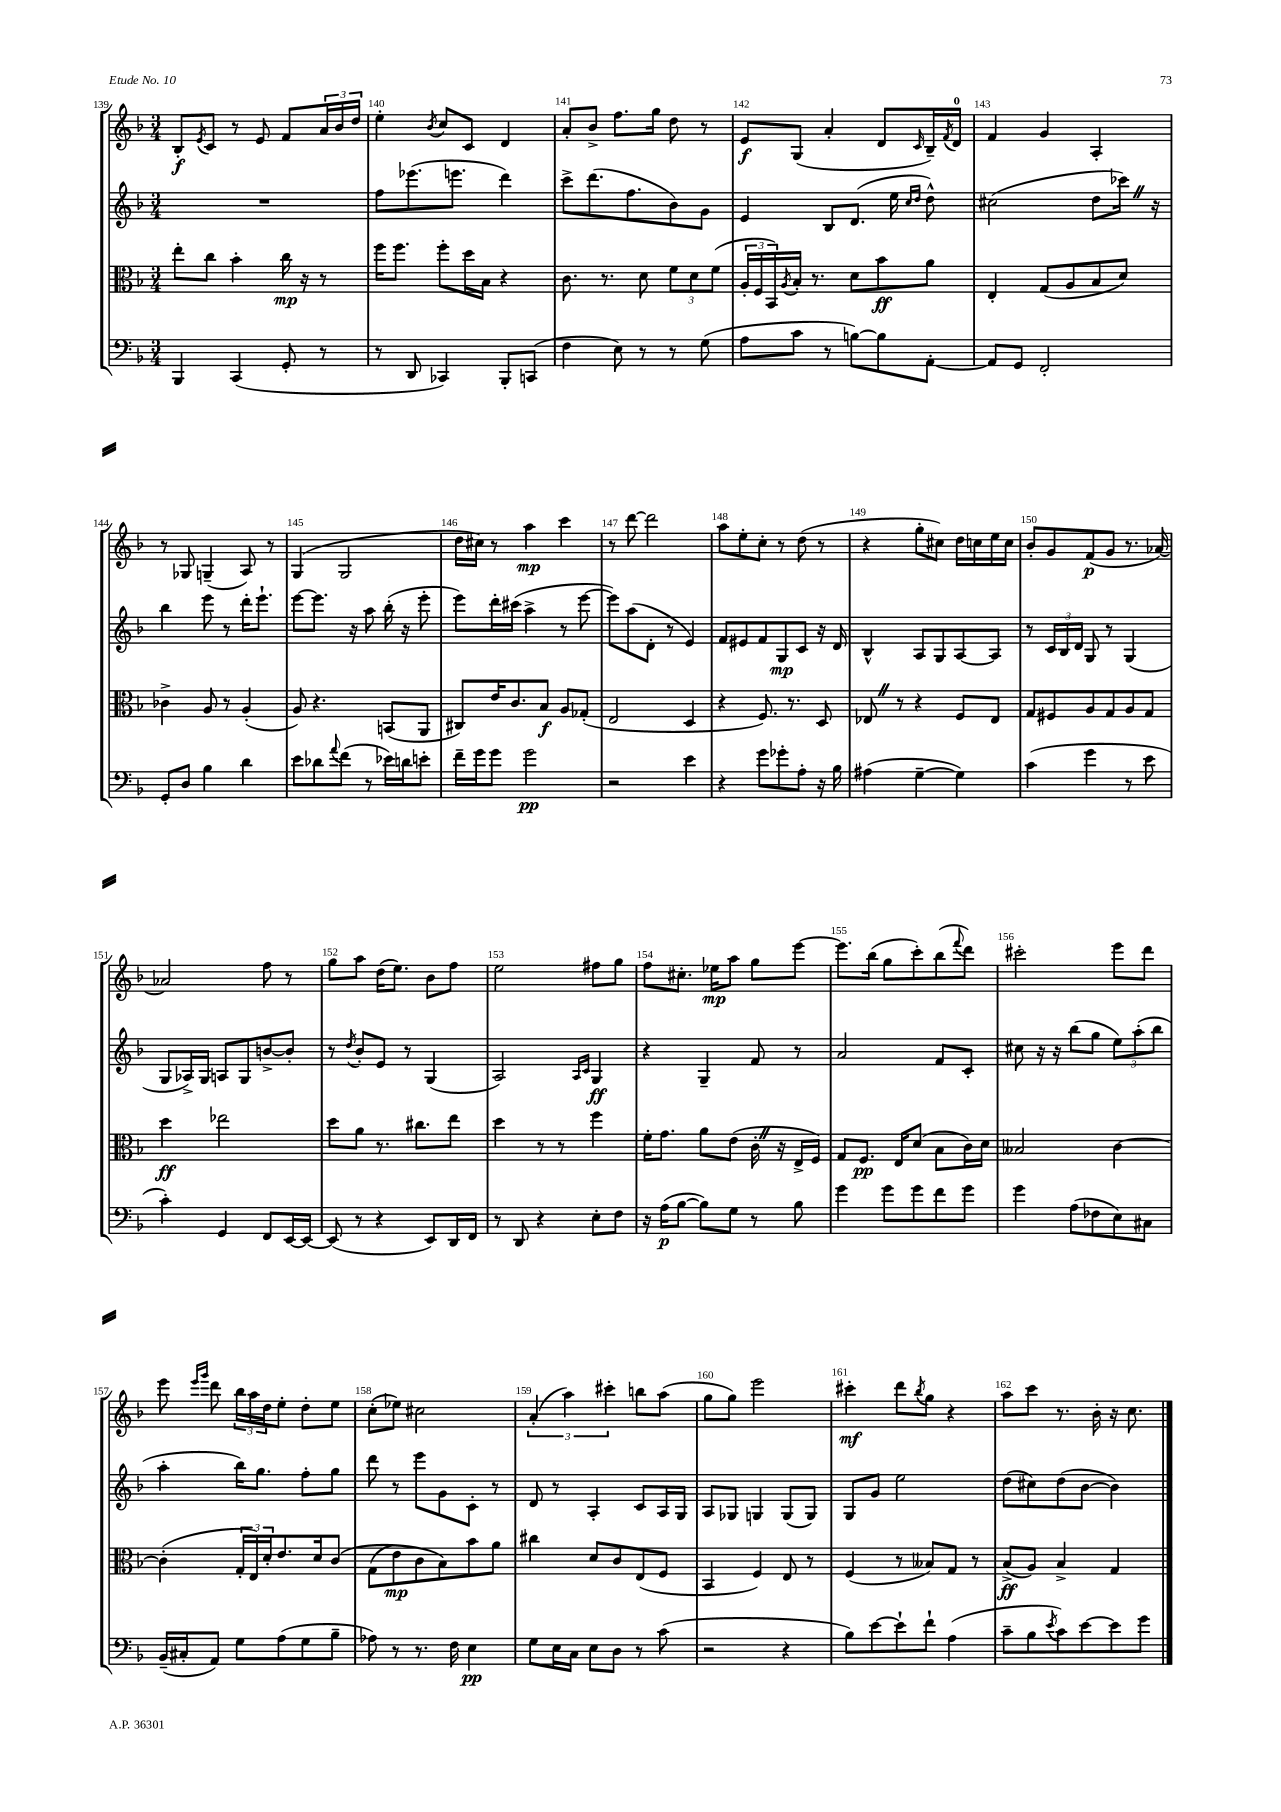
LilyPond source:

<<
\new StaffGroup <<
\new Staff = "s0" {
    \clef treble \key f \major \numericTimeSignature \time 3/4
    bes8-.\f \acciaccatura { e'8 } c'8 r8 e'8 f'8 \tuplet 3/2 { a'16 bes'16 d''16 } |
    e''4-. \acciaccatura { bes'8 } c''8 c'8 d'4 |
    a'8-. bes'8-> f''8. g''16 d''8 r8 |
    e'8\f g8( a'4-. d'8 \grace { c'16 } bes16--) \acciaccatura { f'8 } d'16-0 |
    f'4 g'4 a4-. |
    r8 ges8 g4--( a8) r8 |
    g4( g2 |
    d''16 cis''16) r8 a''4\mp c'''4 |
    r8 d'''8~ d'''2 |
    a''8 e''8-. c''8-. r8 d''8( r8 |
    r4 g''8-. cis''8) d''16 c''16 e''16 c''16 |
    bes'8-. g'8 f'8\p( g'8 r8. aes'16~) |
    aes'2 f''8 r8 |
    g''8 a''8 d''16( e''8.) bes'8 f''8 |
    e''2 fis''8 g''8 |
    f''8 cis''8.-. ees''16\mp a''8 g''8 e'''8~ |
    e'''8. bes''16( g''8 c'''8-.) bes''8( \appoggiatura { f'''8 } d'''8) |
    cis'''2-. e'''8 d'''8 |
    e'''8 \grace { e'''16 g'''16 } d'''8 \tuplet 3/2 { bes''16 a''16 d''16 } e''8-. d''8-. e''8 |
    c''8-.( ees''8) cis''2 |
    \tuplet 3/2 { a'4-.( a''4) cis'''4-. } b''8 a''8( |
    g''8 g''8) e'''2 |
    cis'''4-.\mf d'''8 \acciaccatura { bes''8 } g''8 r4 |
    a''8 c'''8 r8. bes'16-. r16 c''8. \bar "|." |
}
\new Staff = "s1" {
    \clef treble \key f \major \numericTimeSignature \time 3/4
    R2. |
    f''8 ees'''8.( e'''8. d'''4) |
    c'''8-> d'''8.( f''8. bes'8) g'8 |
    e'4 bes8 d'8.( e''16 \grace { c''16 d''16 } d''8-^) |
    cis''2( d''8 ces'''16) \once \override BreathingSign.text = \markup { \musicglyph "scripts.caesura.straight" } \breathe r16 |
    bes''4 e'''8 r8 d'''16-. e'''8.-! |
    e'''8~ e'''8. r16 a''8 bes''16-.( r16 e'''8-. |
    e'''8) d'''16-. cis'''16( a''4-> r8 e'''8~ |
    e'''8) a''8( d'8-. r8 e'4) |
    f'8 eis'8 f'8 g8\mp c'8 r16 d'16 |
    bes4-^ a8 g8 a8~ a8 |
    r8 \tuplet 3/2 { c'16 bes16 d'16 } g8 r8 g4( |
    g8 aes16->) g16 a8 g8 b'8~-> b'8-. |
    r8 \acciaccatura { d''8 } bes'8-. e'8 r8 g4( |
    a2) \grace { a16 c'16 } g4\ff |
    r4 g4-- f'8 r8 |
    a'2 f'8 c'8-. |
    cis''8 r16 r16 bes''8( g''8 \tuplet 3/2 { e''8) a''8-.( bes''8 } |
    a''4-. bes''16) g''8. f''8-. g''8 |
    d'''8 r8 e'''8 g'8 c'8-. r8 |
    d'8 r8 a4-. c'8 a16 g16 |
    a8 ges8 g4 g8( g8) |
    g8 g'8 e''2 |
    d''8( cis''8) d''8( bes'8~ bes'4) \bar "|." |
}
\new Staff = "s2" {
    \clef alto \key f \major \numericTimeSignature \time 3/4
    e''8-. c''8 bes'4-. c''16\mp r16 r8 |
    f''16 f''8. f''8-. d''16 bes16 r4 |
    c'8. r8. d'8 \tuplet 3/2 { f'8 d'8 f'8( } |
    \tuplet 3/2 { a16-. f16 bes,16) } \acciaccatura { a8 } bes16-. r8. d'8 bes'8\ff a'8 |
    e4-. g8( a8 bes8 d'8) |
    ces'4-> a8 r8 a4-.( |
    a8) r4. b,8( a,8 |
    cis8) e'16 c'8. bes8\f a8 ges8-.( |
    e2 d4 |
    r4 f8.) r8. d8 |
    ees8 \once \override BreathingSign.text = \markup { \musicglyph "scripts.caesura.straight" } \breathe r8 r4 f8 ees8 |
    g8 fis8 a8 g8 a8 g8 |
    d''4\ff ees''2 |
    d''8 a'8 r8. cis''8. e''8 |
    d''4 r8 r8 f''4 |
    f'16-. g'8. a'8 e'8( c'16-. \once \override BreathingSign.text = \markup { \musicglyph "scripts.caesura.straight" } \breathe r16 e16-> f16) |
    g8 f8.\pp e16 d'8( bes8 c'16) d'16 |
    beses2 c'4~ |
    c'4-.( \tuplet 3/2 { g16-. e16) d'16-. } e'8. d'16 c'8\( |
    g8( e'8\mp) c'8 bes8\) bes'8 a'8 |
    cis''4 d'8 c'8 e8( f8 |
    bes,4 f4) e8 r8 |
    f4( r8 beses8) g8 r8 |
    bes8->\ff( a8) bes4-> g4 \bar "|." |
}
\new Staff = "s3" {
    \clef bass \key f \major \numericTimeSignature \time 3/4
    bes,,4 c,4( g,8-. r8 |
    r8 d,8 ces,4) bes,,8-. c,8( |
    f4 e8) r8 r8 g8( |
    a8 c'8 r8 b8~) b8 a,8~-. |
    a,8 g,8 f,2-. |
    g,8-. d8 bes4 d'4 |
    e'8 des'8 \appoggiatura { a'8 } f'8( r8 ees'16) d'16 e'8-. |
    f'16-- g'16 g'8 g'2\pp |
    r2 e'4 |
    r4 g'8 ges'8-. a8-. r16 bes16 |
    ais4( g4~-- g4) |
    c'4( g'4 r8 e'8 |
    c'4-.) g,4 f,8 e,16~ e,16~ |
    e,8( r8 r4 e,8) d,16 f,16 |
    r8 d,8 r4 e8-. f8 |
    r16 a16\p( bes8~ bes8) g8 r8 bes8 |
    g'4 g'8 g'8 f'8 g'8 |
    g'4 a8( fes8 e8) cis8 |
    bes,16--( cis16-. a,8) g8 a8( g8 bes8-- |
    aes8) r8 r8. f16 e4\pp |
    g8 e16 c16 e8 d8 r8 c'8( |
    r2 r4 |
    bes8) e'8~ e'8-! f'8-! a4( |
    c'8-- bes8 \acciaccatura { e'8 } c'8) e'8~ e'8 g'8 \bar "|." |
}
>>
>>
\layout { \context { \Score currentBarNumber = #139 \override BarNumber.break-visibility = ##(#f #t #t) barNumberVisibility = #all-bar-numbers-visible } }
